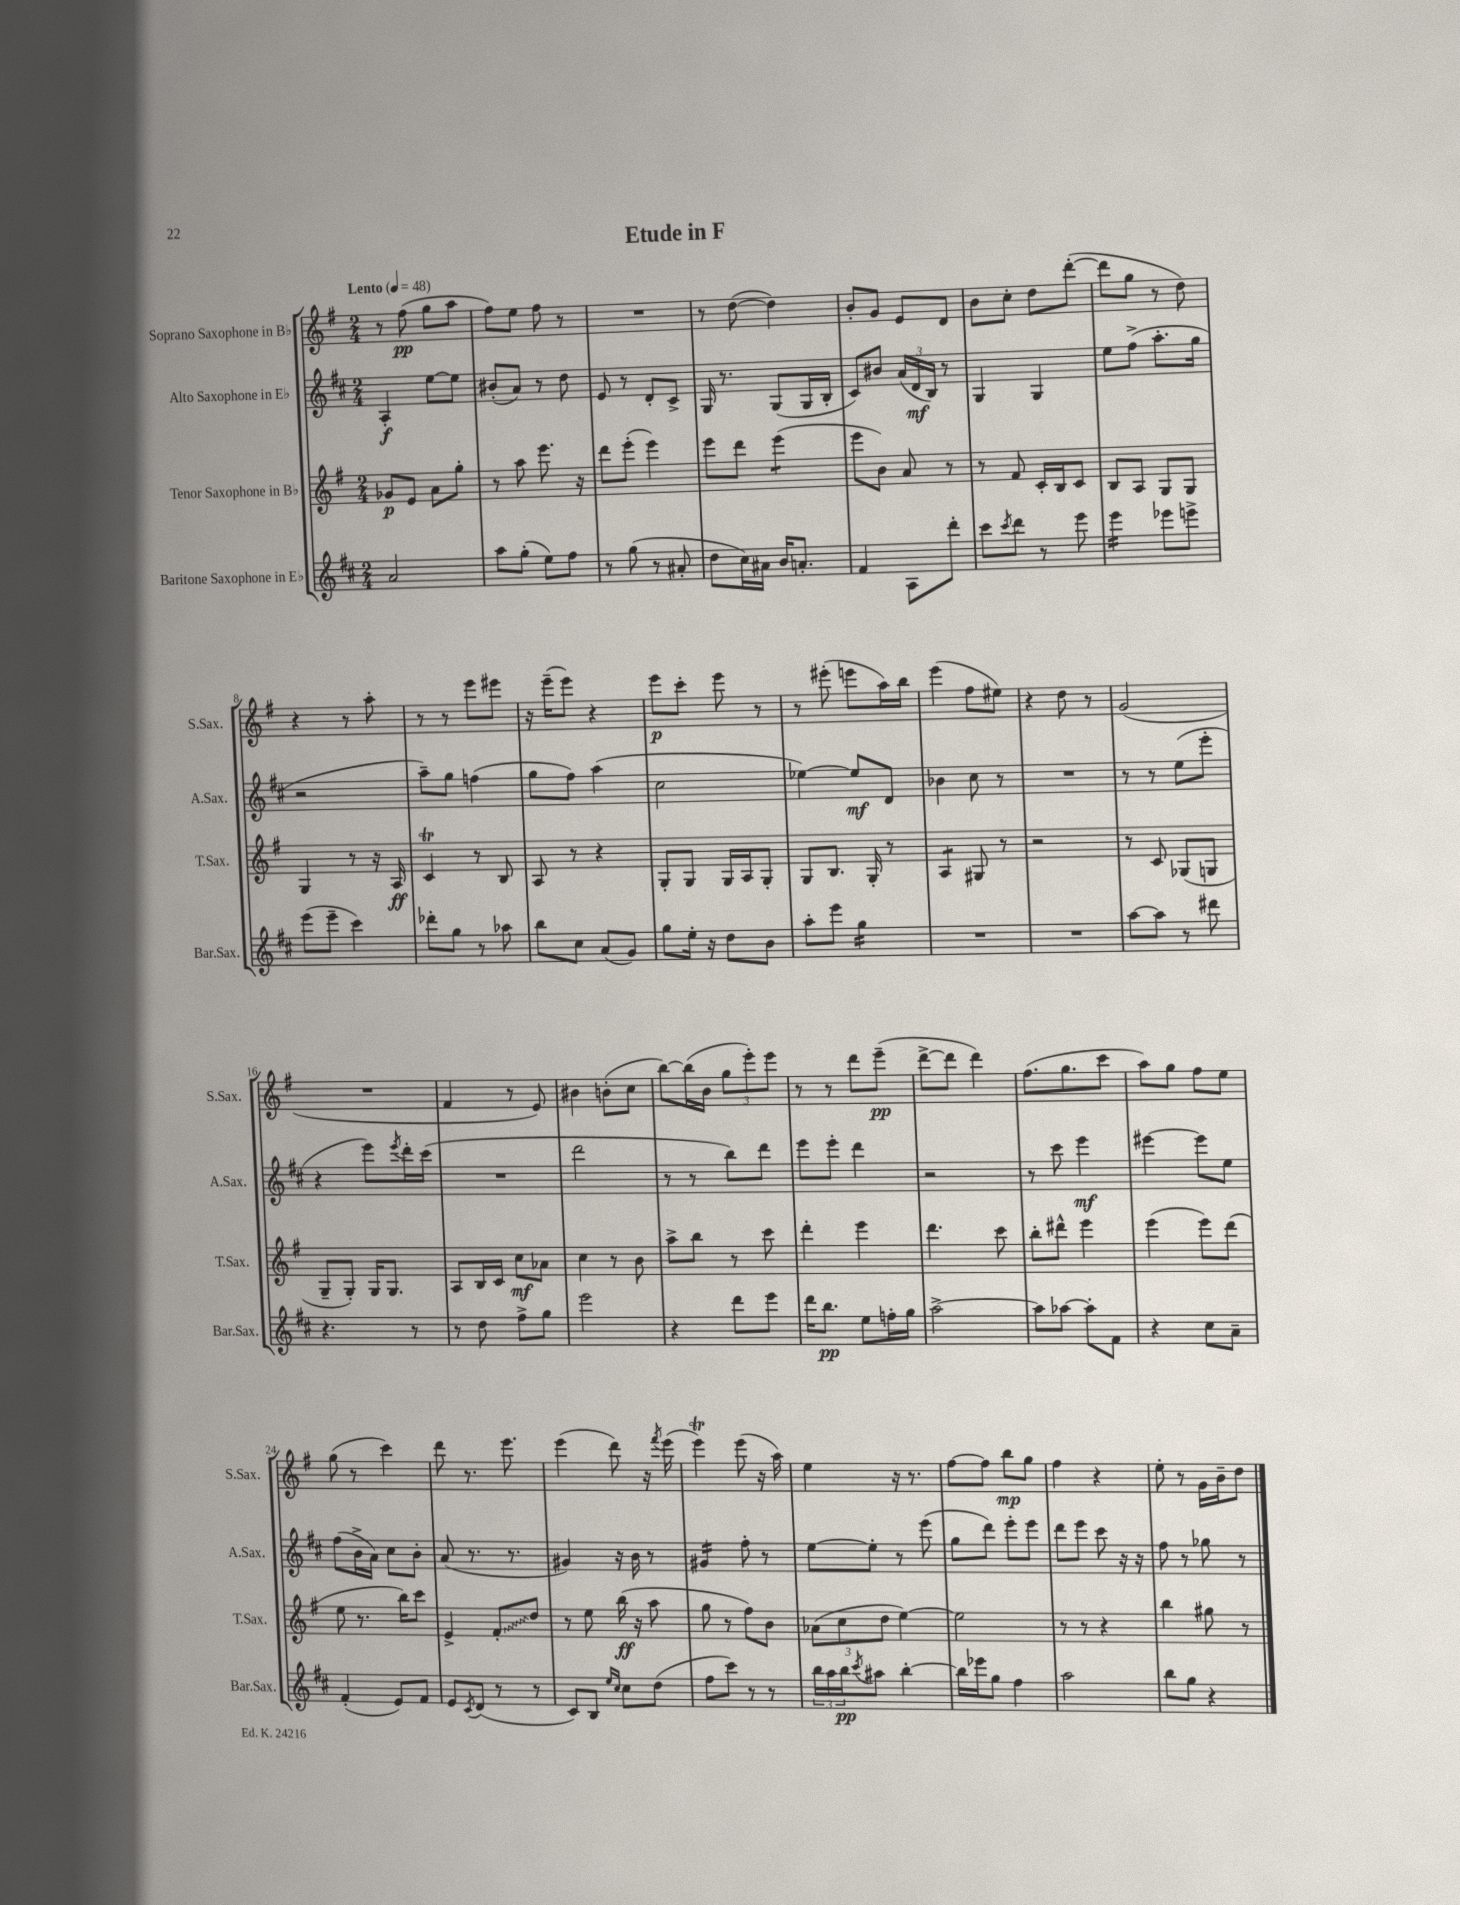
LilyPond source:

\header { title = "Etude in F" }
<<
\new StaffGroup <<
\new Staff = "s0" \with { instrumentName = "Soprano Saxophone in Bb" shortInstrumentName = "S.Sax." } {
    \clef treble \key g \major \numericTimeSignature \time 2/4 \tempo "Lento" 4 = 48
    r8 fis''8\pp( g''8 a''8 |
    fis''8) e''8 fis''8 r8 |
    R2 |
    r8 d''8~( d''4) |
    b'8-. g'8 e'8 d'8 |
    b'8 c''8-. d''8 d'''8~-.( |
    d'''8 g''8 r8 d''8) |
    r4 r8 a''8-. |
    r8 r8 e'''8 eis'''8 |
    r16 e'''16--( e'''8) r4 |
    e'''8\p c'''8-. e'''8 r8 |
    r8 eis'''8-.( e'''8 a''16) b''16 |
    e'''4( fis''8 eis''8) |
    r4 d''8 r8 |
    g'2( |
    R2 |
    fis'4 r8 e'8) |
    bis'4 b'8-.( c''8 |
    b''8~) b''16( b'16 \tuplet 3/2 { g''8 e'''8-.) e'''8 } |
    r8 r8 d'''8 e'''8--\pp( |
    d'''8~-> d'''8 d'''4) |
    fis''8.( g''8. c'''8 |
    a''8) g''8 fis''8 e''8 |
    g''8( r8 c'''4) |
    d'''8 r8. e'''8. |
    e'''4( d'''8) r16 \acciaccatura { fis'''8 } e'''16( |
    e'''4\trill) e'''8( r16 a''16) |
    e''4 r16 r8. |
    fis''8~ fis''8 b''8\mp g''8 |
    fis''4 r4 |
    e''8-. r8 g'16 b'16-- d''8 \bar "|." |
}
\new Staff = "s1" \with { instrumentName = "Alto Saxophone in Eb" shortInstrumentName = "A.Sax." } {
    \clef treble \key d \major \numericTimeSignature \time 2/4
    a4-.\f e''8~ e''8 |
    bis'8-.( a'8) r8 d''8 |
    e'8 r8 d'8-. cis'8-> |
    g16 r8. g8( g16 b16-. |
    cis'8) bis'8 \tuplet 3/2 { a'16( d'16\mf b16) } r8 |
    g4 g4 |
    e''8 fis''8->( a''8.-. g''16 |
    r2 |
    a''8--) g''8 f''4( |
    g''8 fis''8) a''4( |
    cis''2 |
    ees''4~) ees''8\mf d'8 |
    bes'4 cis''8 r8 |
    R2 |
    r8 r8 e''8( e'''8-. |
    r4 e'''8) \acciaccatura { e'''8 } d'''16-. cis'''16( |
    R2 |
    d'''2 |
    r8 r8 b''8) d'''8 |
    e'''8 e'''8-. d'''4 |
    r2 |
    r8 cis'''8 e'''4\mf |
    eis'''4~ eis'''8 e''8 |
    fis''8( b'16-> a'16) cis''8 b'8-. |
    a'8( r8. r8. |
    gis'4) r16 b'16 r8 |
    gis'4:16 fis''8-. r8 |
    e''8~ e''8-. r8 e'''8( |
    g''8 d'''8) e'''8-. e'''8 |
    d'''8 e'''8 cis'''8 r16 r16 |
    fis''8 r8 ges''8 r8 \bar "|." |
}
\new Staff = "s2" \with { instrumentName = "Tenor Saxophone in Bb" shortInstrumentName = "T.Sax." } {
    \clef treble \key g \major \numericTimeSignature \time 2/4
    ges'8\p e'8 a'8 g''8-. |
    r8 a''8 e'''8. r16 |
    d'''8 e'''8-.( e'''4) |
    e'''8 d'''8 e'''4:8( |
    e'''8 b'8) a'8 r8 |
    r8 fis'8 c'16-. b16 c'8 |
    b8 a8 g8 g8 |
    g4 r8 r16 a16\ff |
    c'4\trill r8 b8 |
    a8 r8 r4 |
    g8-. g8 g16 a16 g8-. |
    g8 b8. g16-. r8 |
    a4:8 gis8 r8 |
    r2 |
    r8 c'8 ges8( g8 |
    g8-- g8-.) g16 g8. |
    a8 b16 c'16 c''8\mf aes'8 |
    c''4 r8 b'8 |
    a''8-> b''8 r8 c'''8 |
    d'''4-. e'''4 |
    d'''4. c'''8 |
    b''8-. dis'''8-^ e'''4 |
    e'''4( e'''8) d'''8( |
    e''8 r8. b''16) c'''8 |
    e'4-> \once \override Glissando.style = #'zigzag fis'8-.\glissando d''8 |
    r8 e''8 b''16\ff( r16 a''8 |
    g''8 r8 fis''8) b'8 |
    \tuplet 3/2 { aes'8( c''8 d''8 } e''4~) |
    e''2 |
    r8 r8 r4 |
    b''4 gis''8 r8 \bar "|." |
}
\new Staff = "s3" \with { instrumentName = "Baritone Saxophone in Eb" shortInstrumentName = "Bar.Sax." } {
    \clef treble \key d \major \numericTimeSignature \time 2/4
    a'2 |
    a''8 g''8-.( e''8) fis''8 |
    r8 g''8( r8 ais'8-. |
    d''8 cis''16) ais'16 b'16 a'8.-. |
    fis'4 a8 d'''8-. |
    cis'''8 \acciaccatura { cis'''8 } d'''8 r8 e'''8 |
    e'''4:16 ees'''8 e'''8-> |
    e'''8( e'''8-- cis'''4) |
    des'''8-. g''8 r8 aes''8 |
    b''8 cis''8 a'8( g'8) |
    g''8 e''16-. r16 d''8 b'8 |
    a''8-. e'''8 g''4:16 |
    R2 |
    R2 |
    a''8~ a''8 r8 dis'''8 |
    r4. r8 |
    r8 d''8 fis''8-> g''8 |
    e'''2 |
    r4 d'''8 e'''8 |
    d'''16 b''8.\pp e''8 f''16-. g''16 |
    a''2~-> |
    a''8 aes''8~ aes''8-. fis'8 |
    r4 cis''8 a'8-- |
    fis'4-.( e'8) fis'8 |
    e'8 \acciaccatura { cis'8 } d'8( r8 r8 |
    cis'8) b8 \grace { e''16 cis''16 } cis''8 d''8( |
    fis''8 cis'''8) r8 r8 |
    \tuplet 3/2 { b''16 a''16 b''16\pp } \acciaccatura { cis'''8 } ais''8 b''4~-. |
    b''16 ees'''16 g''8 fis''4 |
    a''2 |
    b''8 g''8 r4 \bar "|." |
}
>>
>>
